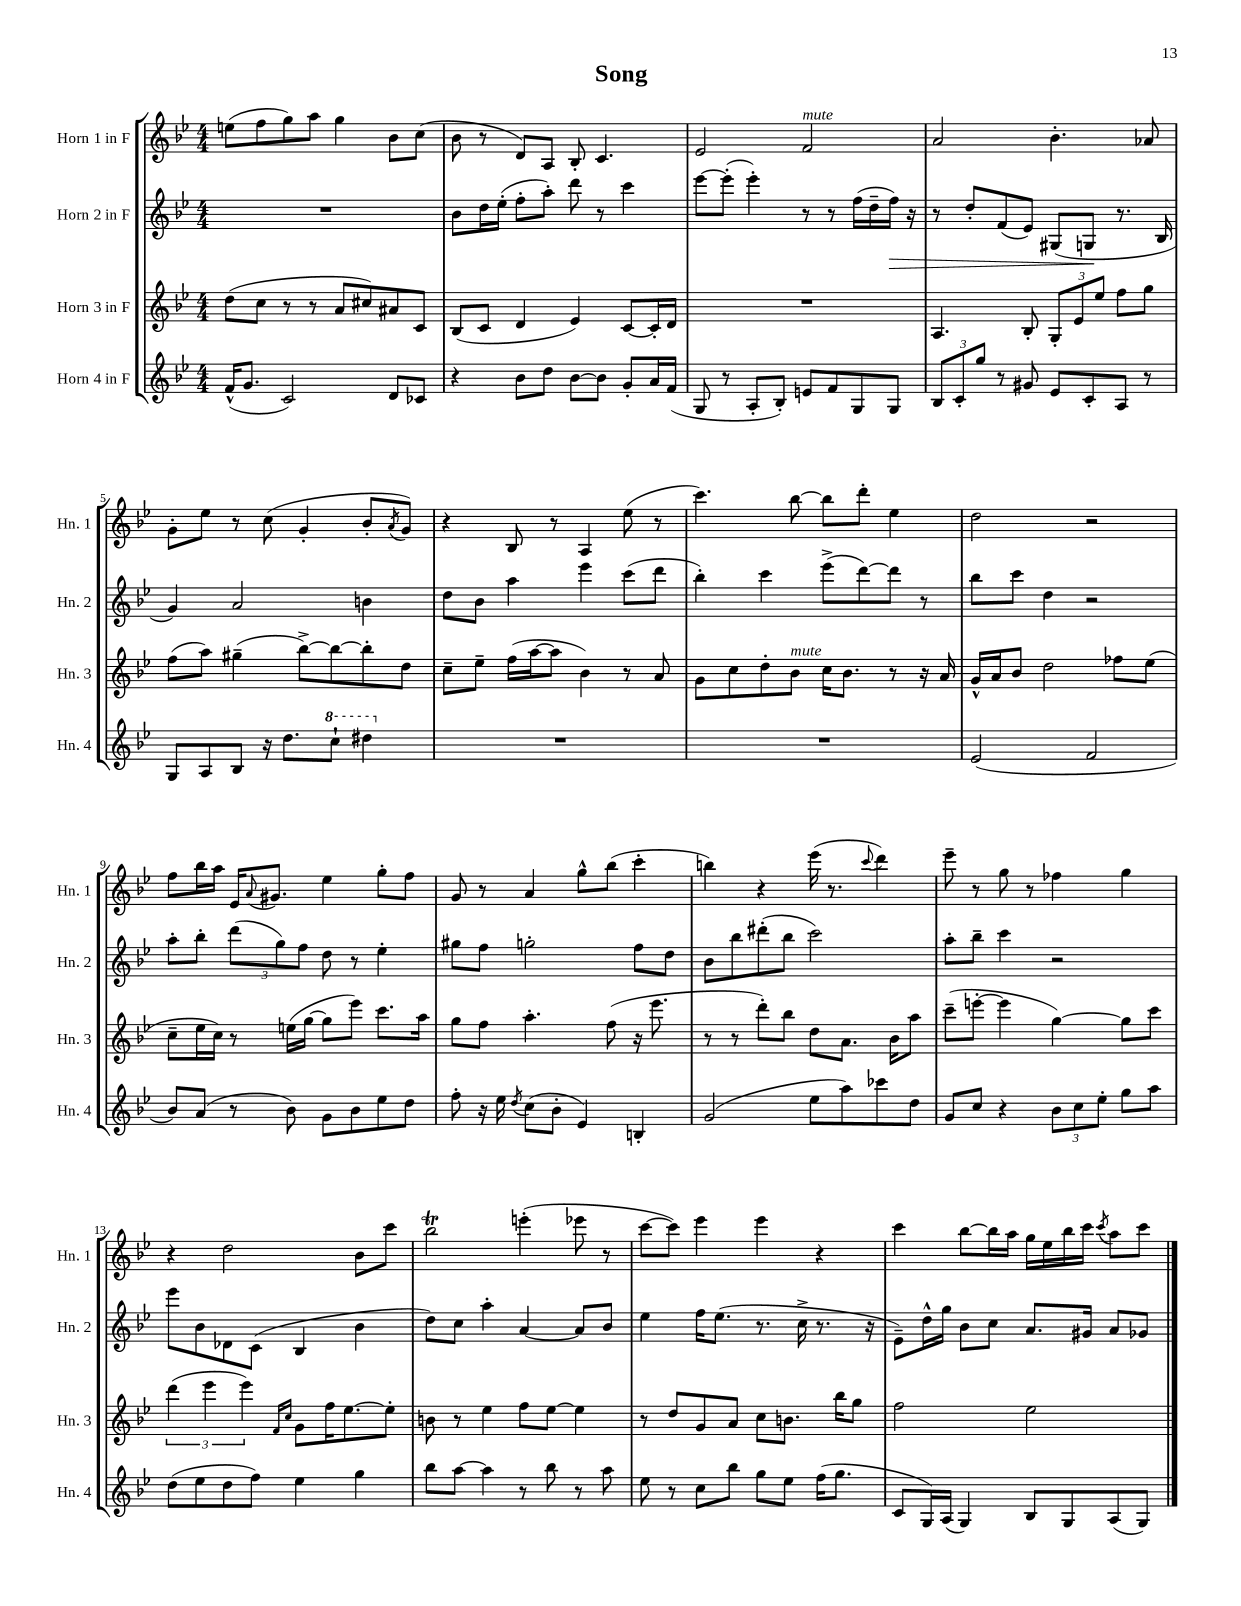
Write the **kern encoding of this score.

**kern	**kern	**kern	**kern
*staff4	*staff3	*staff2	*staff1
*clefG2	*clefG2	*clefG2	*clefG2
*k[b-e-]	*k[b-e-]	*k[b-e-]	*k[b-e-]
*M4/4	*M4/4	*M4/4	*M4/4
(16f^^/LK	(8dd\L	1r	(8ee\L
8.g/J	.	.	.
.	8cc\J	.	8ff\
2c/)	8r	.	8gg\)
.	8r	.	8aa\J
.	8a/L	.	4gg\
.	8cc#/)	.	.
8d/L	8a#/	.	8b-\L
8c-/J	8c/J	.	(8cc\J
=	=	=	=
4r	(8B-/L	8b-\L	8b-\
.	8c/J	16dd\L	8r
.	.	(16ee-'\JJ	.
8b-\L	4d/	8ff'\L	8d/L)
8dd\J	.	8aa'\J)	8A/J
[8b-\L	4e-/)	8ddd\	8B-'/
8b-\]J	.	8r	4.c/
8g'/L	[8c/L	4ccc\	.
16a/L	16c'/]L	.	.
(16f/JJ	16d/JJ	.	.
=	=	=	=
8G/	1r	[8eee-\L	2e-/
8r	.	(8eee-'\]J	.
8A'/L	.	4eee-'\)	.
8B-'/J)	.	.	.
8e/L	.	8r	2f/
8f/	.	8r	.
8G/	.	(16ff\LL	.
.	.	16dd~\	.
8G/J	.	16ff\JJ)	.
.	.	16r	.
=	=	=	=
12B-/L	4.A/	8r	2a/
12c'/	.	.	.
.	.	8dd'/L	.
12gg/J	.	.	.
8r	.	(8f/	.
8g#/	8B-'/	8e-/J)	.
8e-/L	12G'/L	(8G#/L	4.b-'\
.	12e-/	.	.
8c'/	.	8G/J	.
.	12ee-/J	.	.
8A/J	8ff\L	8.r	.
8r	8gg\J	.	8a-/
.	.	16B-/	.
=	=	=	=
8G/L	(8ff\L	4g/)	8g'\L
8A/	8aa\J)	.	8ee-\J
8B-/J	(4gg#~\	2a/	8r
16r	.	.	(8cc\
8.dd\L	.	.	.
.	[8bb-^\L)	.	4g'/
8ccc`\J	8bb-\_	.	.
4ddd#\	8bb-'\]	4b\	8b-'/L
.	.	.	8qa/
.	8dd\J	.	8g/J)
=	=	=	=
1r	8cc~\L	8dd\L	4r
.	8ee-~\J	8b-\J	.
.	(16ff\LL	4aa\	8B-/
.	[16aa\J	.	.
.	8aa\]J	.	8r
.	4b-\)	4eee-\	4A/
.	8r	(8ccc\L	(8ee-\
.	8a/	8ddd\J	8r
=	=	=	=
1r	8g\L	4bb-'\)	4.ccc\)
.	8cc\	.	.
.	8dd'\	4ccc\	.
.	8b-\J	.	[8bb-\
.	16cc\LK	(8eee-^\L	8bb-\]L
.	8.b-\J	.	.
.	.	[8ddd\)	8ddd'\J
.	8r	8ddd\]J	4ee-\
.	16r	8r	.
.	16a/	.	.
=	=	=	=
(2e-/	16g^^/LL	8bb-\L	2dd\
.	16a/J	.	.
.	8b-/J	8ccc\J	.
.	2dd\	4dd\	.
2f/	.	2r	2r
.	8ff-\L	.	.
.	(8ee-\J	.	.
=	=	=	=
8b-/L)	8cc~\L	8aa'\L	8ff\L
(8a/J	16ee-\L	8bb-'\J	16bb-\L
.	16cc\JJ)	.	16aa\JJ
8r	8r	(12ddd\L	16e-/LK
.	.	.	8qqa/
.	.	.	8.g#/J
.	.	12gg\)	.
8b-\)	(16ee\LL	.	.
.	.	12ff\J	.
.	[16gg\JJ	.	.
8g\L	8gg\]L	8dd\	4ee-\
8b-\	8eee-\J)	8r	.
8ee-\	8.ccc\L	4ee-'\	8gg'\L
8dd\J	.	.	8ff\J
.	16aa\Jk	.	.
=	=	=	=
8ff'\	8gg\L	8gg#\L	8g/
16r	8ff\J	8ff\J	8r
16ee-\	.	.	.
8qdd/	.	.	.
(8cc\L	4.aa'\	2gg'\	4a/
8b-'\J	.	.	.
4e-/)	.	.	8gg^^\L
.	(8ff\	.	(8bb-\J
4B'/	16r	8ff\L	4ccc'\
.	8.eee-\	.	.
.	.	8dd\J	.
=	=	=	=
(2g/	8r	8b-\L	4bb\)
.	8r	8bb-\	.
.	8ddd'\L)	(8ddd#'\	4r
.	8bb-\J	8bb-\J	.
8ee-\L	8dd\L	2ccc\)	(16eee-\
.	.	.	8.r
8aa\)	8.a\J	.	.
.	.	.	8qqccc/
8ccc-\	.	.	4ddd\)
.	16b-\LK	.	.
8dd\J	8aa\J	.	.
=	=	=	=
8g/L	(8ccc~\L	8aa'\L	8eee-~\
8cc/J	[8eee'\J	8bb-~\J	8r
4r	4eee\]	4ccc\	8gg\
.	.	.	8r
12b-\L	[4gg\)	2r	4ff-\
12cc\	.	.	.
12ee-'\J	.	.	.
8gg\L	8gg\]L	.	4gg\
8aa\J	8ccc\J	.	.
=	=	=	=
(8dd\L	(6ddd\	8eee-\L	4r
8ee-\	.	8b-\	.
.	6eee-\	.	.
8dd\	.	8d-\	2dd\
.	6eee-\)	.	.
8ff\J)	.	(8c\J	.
.	16qqf/LL	.	.
.	16qqcc/JJ	.	.
4ee-\	8g\L	4B-/	.
.	16ff\K	.	.
.	[8.ee-\	.	.
4gg\	.	4b-\	8b-\L
.	8ee-'\]J	.	8ccc\J
=	=	=	=
8bb-\L	8b\	8dd\L)	2bb-\
[8aa\J	8r	8cc\J	.
4aa\]	4ee-\	4aa'\	.
8r	8ff\L	[4a/	(4eee'\
8bb-\	[8ee-\J	.	.
8r	4ee-\]	8a/]L	8eee-\
8aa\	.	8b-/J	8r
=	=	=	=
8ee-\	8r	4ee-\	[8ccc\L
8r	8dd/L	.	8ccc\]J)
8cc\L	8g/	16ff\LK	4eee-\
.	.	(8.ee-\J	.
8bb-\J	8a/J	.	.
8gg\L	8cc\L	8.r	4eee-\
8ee-\J	8.b\J	.	.
.	.	16cc^\	.
(16ff\LK	.	8.r	4r
8.gg\J	16bb-\LK	.	.
.	8gg\J	.	.
.	.	16r	.
=	=	=	=
8c/L	2ff\	8e-~\L)	4ccc\
16G/L)	.	16dd^^\L	.
(16A/JJ	.	16gg\JJ	.
4G/)	.	8b-\L	[8bb-\L
.	.	8cc\J	16bb-\]L
.	.	.	16aa\JJ
8B-/L	2ee-\	8.a/L	16gg\LL
.	.	.	16ee-\
8G/	.	.	16bb-\
.	.	16g#/Jk	16ccc\JJ
.	.	.	8qccc/
(8A/	.	8a/L	8aa\L
8G/J)	.	8g-/J	8ccc\J
==	==	==	==
*-	*-	*-	*-
